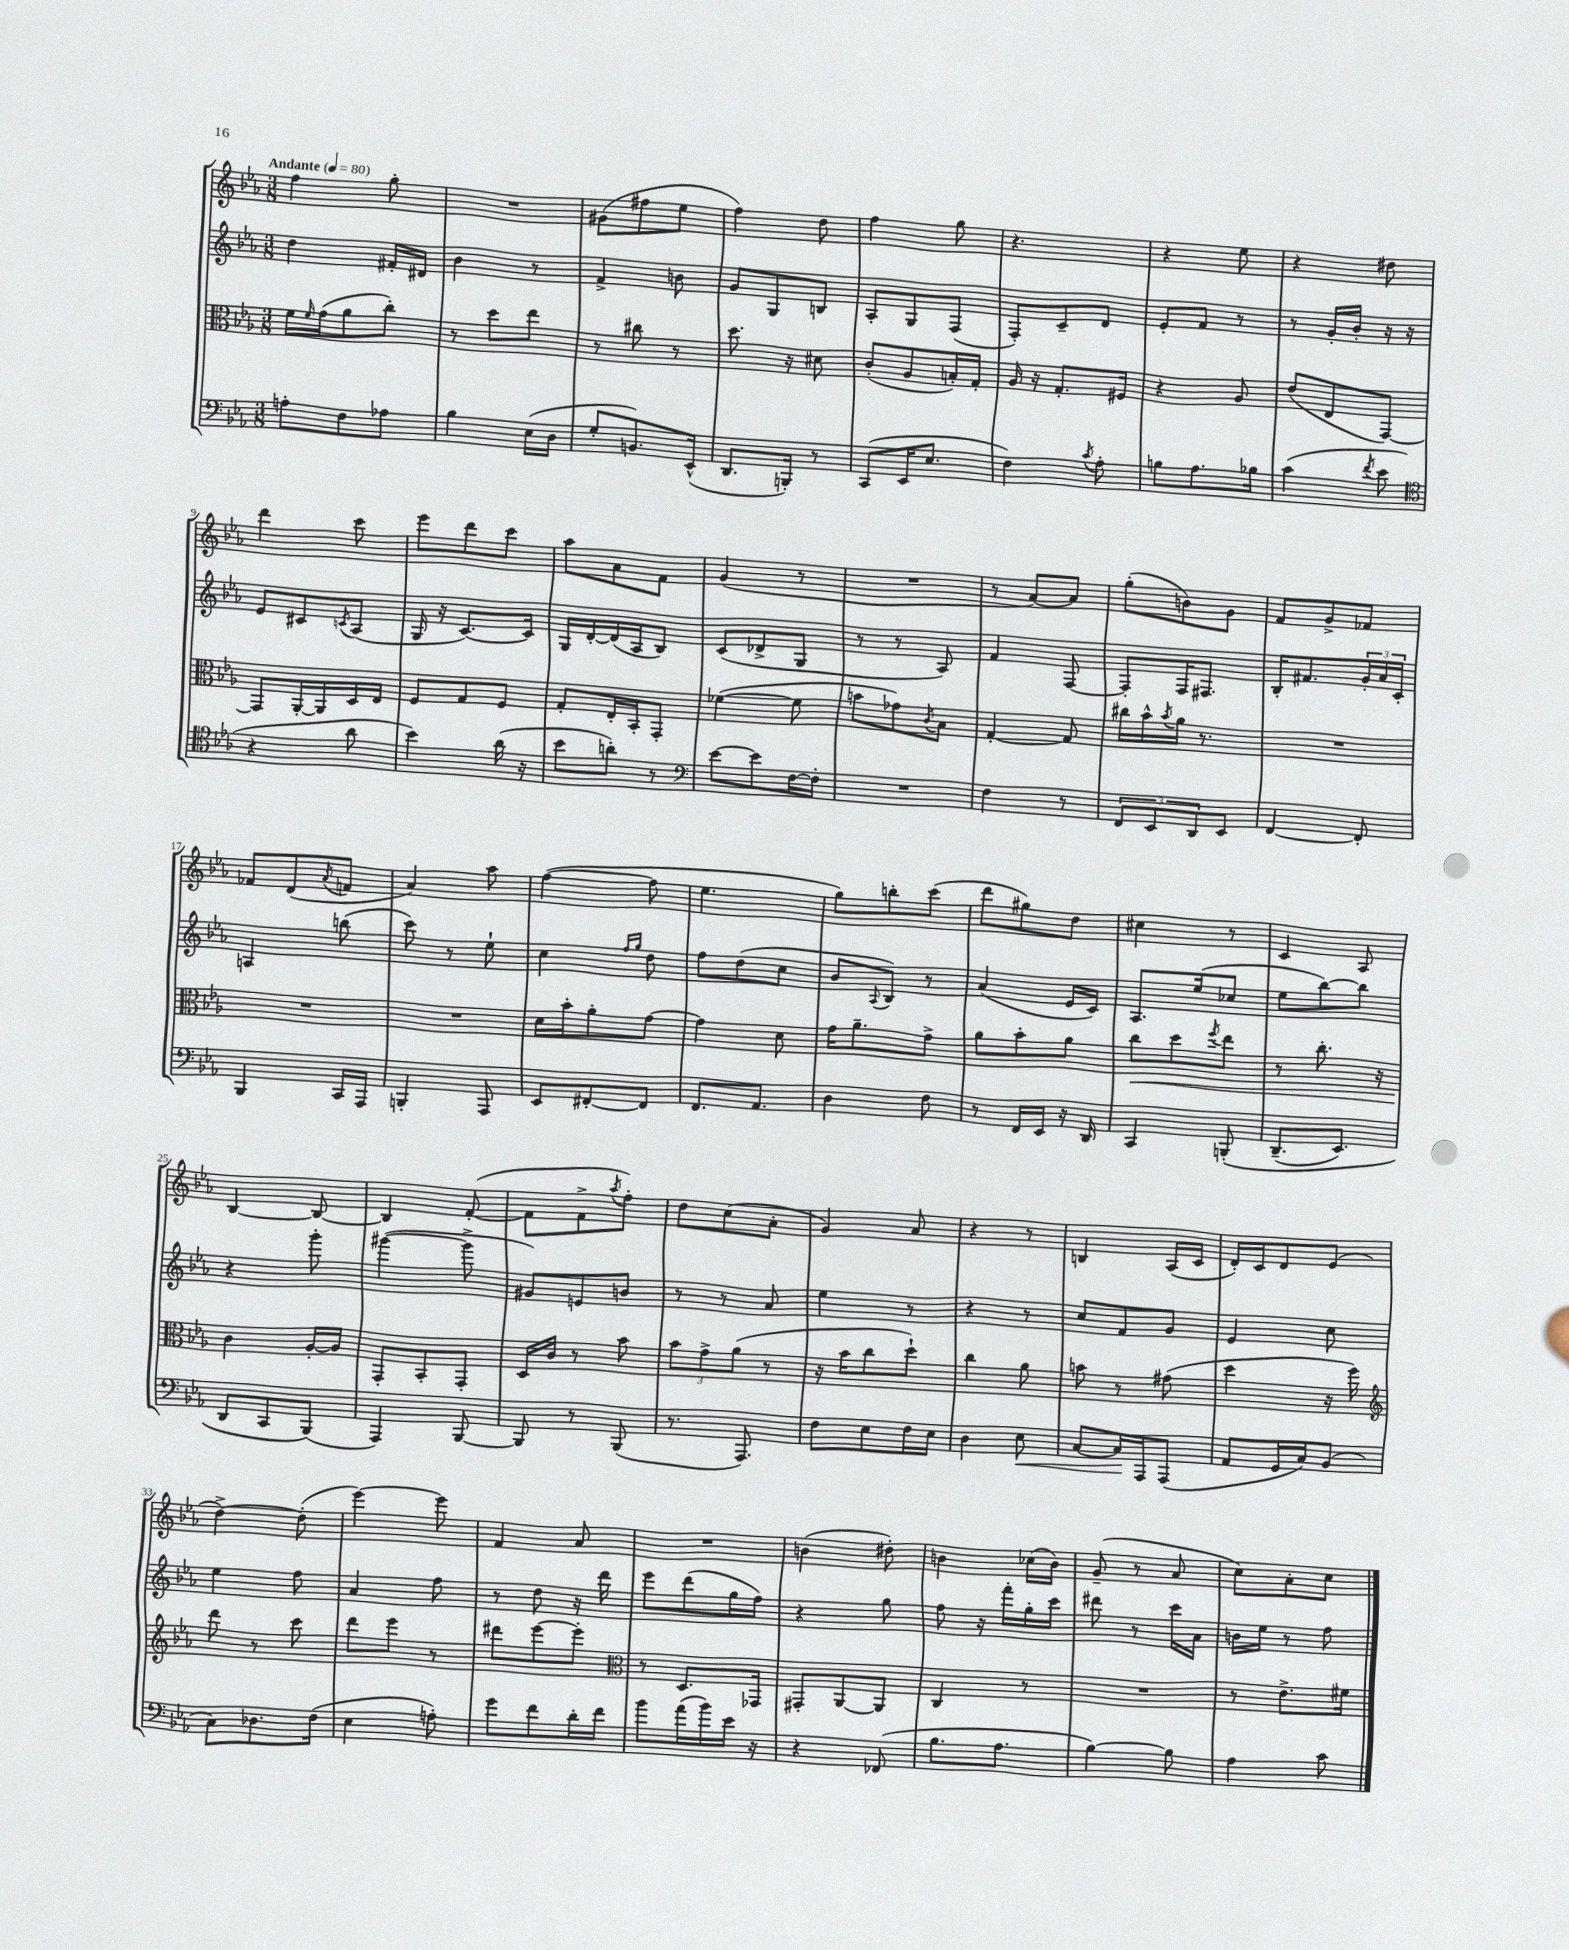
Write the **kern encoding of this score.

**kern	**dynam	**kern	**dynam	**kern	**kern
*part4	*part4	*part3	*part3	*part2	*part1
*staff4	*staff4	*staff3	*staff3	*staff2	*staff1
*clefF4	*	*clefC3	*	*clefG2	*clefG2
*k[b-e-a-]	*	*k[b-e-a-]	*	*k[b-e-a-]	*k[b-e-a-]
*M3/8	*	*M3/8	*	*M3/8	*M3/8
*MM80	*	*MM80	*	*MM80	*MM80
=1	=1	=1	=1	=1	=1
!	!	!	!	!	!LO:TX:a:B:t=Andante
8An'\L	.	16f\LL	.	4dd\	4ff\
.	.	16qqf/	.	.	.
.	.	(16g\J	.	.	.
8F\	.	8a-\	.	.	.
8A-X\J	.	8cc'\J)	.	16f#X'/LL	8gg'\
.	.	.	.	16d#X/JJ	.
=2	=2	=2	=2	=2	=2
4B-\	.	8r	.	4b-\	4.r
.	.	8dd\L	.	.	.
(16E-\LL	.	8ee-\J	.	8r	.
16D\JJ	.	.	.	.	.
=3	=3	=3	=3	=3	=3
8G'/L	.	8r	.	4f^/	(8g#X\L
8.BBn/)	.	8cc#X\	.	.	8ff#X\
.	.	8r	.	8bn\	8ee-\J
(16EE-^^/Jk	.	.	.	.	.
=4	=4	=4	=4	=4	=4
8.DD/L	.	8.dd\	.	8g/L	4ff\)
.	.	.	.	8G/	.
16BBBn'/Jk)	.	16r	.	.	.
8r	.	8d#X\	.	8Bn/J	8dd\
=5	=5	=5	=5	=5	=5
(8CC/L	.	(8c'/L	.	8A-'/L	4ff\
16EE-/K	.	8A-/	.	8G/	.
8.E-/J	.	.	.	.	.
.	.	16Bn'/L)	.	(8F/J	8gg\
.	.	16G'/JJ	.	.	.
=6	=6	=6	=6	=6	=6
4F\)	.	16A-/	.	8F'/L)	4.r
.	.	16r	.	.	.
.	.	8.G'/L	.	8c~/	.
8qc/	.	.	.	.	.
8A-'\	.	.	.	8d/J	.
.	.	16F#X/Jk	.	.	.
=7	=7	=7	=7	=7	=7
8Bn\L	.	4r	.	8e-'/L	4r
8.A-\	.	.	.	8f/J	.
.	.	8A-/	.	8r	8ee-\
16B-X\Jk	.	.	.	.	.
=8	=8	=8	=8	=8	=8
(4c\	.	(8e-/L	.	8r	4r
.	.	8E-/	.	16g'/LL	.
.	.	.	.	16b-'/JJ	.
8qf/	.	.	.	.	.
8e-\	.	[8GG/J)	.	16r	8dd#X\
.	.	.	.	16r	.
!!LO:LB:g=z
=9	=9	=9	=9	=9	=9
*clefC4	*	*	*	*	*
4r	.	8GG/L]	.	8e-/L	4ddd\
.	.	[16AA-'/L	.	8c#X/	.
.	.	16AA-/]	.	.	.
.	.	.	.	8qcn/	.
8a-\	.	16D/	.	(8A-/J	8ccc\
.	.	16E-/JJ	.	.	.
=10	=10	=10	=10	=10	=10
4b-\)	.	8F/L	.	16G/	8eee-\L
.	.	.	.	16r	.
.	.	8G/	.	[8.c/L)	8ddd\
(16a-\	.	8F/J	.	.	8ccc\J
16r	.	.	.	16c/Jk]	.
=11	=11	=11	=11	=11	=11
8b-\L	.	8G'/L	.	16G/LL	8aa-\L
.	.	.	.	[16d'/	.
8an'\J)	.	16E-'/L	.	(16d/]	8a-\
.	.	16BB-'/J	.	16A-/J	.
8r	.	8GG'/J	.	8B-/J)	8f\J
=12	=12	=12	=12	=12	=12
*clefF4	*	*	*	*	*
[8e-\L	.	([4f-X\	.	(8c/L	(4g/
8e-\]	.	.	.	8d-X^/	.
[16F\L	.	8f-\]	.	8G/J	8r
16F'\JJ]	.	.	.	.	.
=13	=13	=13	=13	=13	=13
4.r	.	8bn\L	.	8r	4.r
.	.	8g-X\)	.	8r	.
.	.	8qc/	.	.	.
.	.	8B-\J	.	8A-/)	.
=14	=14	=14	=14	=14	=14
4F\	.	[4G'/	.	4f/	8r
.	.	.	.	.	[8a-/L)
8r	.	8G/]	.	[8F/	8a-/J]
=15	=15	=15	=15	=15	=15
12FF/L	.	16cc#X\LL	.	8F'/L]	(8gg'\L
.	.	16b-^^\	.	.	.
12EE-/	.	.	.	.	.
.	.	8qb-/	.	.	.
.	.	16a-\JJ	.	16F/K	8bn\)
12DD/	.	.	.	.	.
.	.	8.r	.	8.F#X/J	.
8EE-/J	.	.	.	.	8g\J
=16	=16	=16	=16	=16	=16
[4FF/	.	4.r	.	16B-'/KL	8f/L
.	.	.	.	8.f#X/	.
.	.	.	.	.	8g^/
8FF'/]	.	.	.	24g'/L	8f-X/J
.	.	.	.	24a-/	.
.	.	.	.	24c'/JJ	.
!!LO:LB:g=z
=17	=17	=17	=17	=17	=17
4BBB-/	.	4.r	.	4An/	8f-X/L
.	.	.	.	.	(8d/
.	.	.	.	.	8qa-/
16CC/LL	.	.	.	(8bbn\	8fn/J
16AAA-/JJ	.	.	.	.	.
=18	=18	=18	=18	=18	=18
4BBBn'/	.	4.r	.	8ccc\)	4a-/)
.	.	.	.	8r	.
8AAA-/	.	.	.	8ee-`\	8aa-\
=19	=19	=19	=19	=19	=19
8EE-/L	.	16d\LL	.	4cc\	([4ff\
.	.	16b-'\J	.	.	.
[8FF#X'/	.	8a-'\	.	.	.
.	.	.	.	16qqff/LL	.
.	.	.	.	16qqgg/JJ	.
8FF#/J]	.	[8g\J	.	8dd\	8ff\]
=20	=20	=20	=20	=20	=20
8.FF/L	.	4g\]	.	8ff\L	4.ee-\
.	.	.	.	(8dd\	.
8.AA-/J	.	.	.	.	.
.	.	8d\	.	8cc\J	.
=21	=21	=21	=21	=21	=21
4D\	.	16g\KL	.	8b-/L	8gg\L)
.	.	8.a-~\	.	.	.
.	.	.	.	8qqA-/	.
.	.	.	.	8B-/J)	8bbn'\
8F\	.	8g^\J	.	8r	(8ccc\J
=22	=22	=22	=22	=22	=22
8r	.	8a-\L	.	(4a-/	8ddd\L
16FF/LL	.	8b-'\	.	.	8gg#X\)
16EE-/JJ	.	.	.	.	.
16r	.	8a-\J	.	16e-/LL	8dd\J
16DD/	.	.	.	16c/JJ)	.
=23	=23	=23	=23	=23	=23
!	!	!	!LO:HP:b	!	!
4CC/	.	8cc\L	<	8.A-/L	4cc#X\
.	.	8dd\	.	.	.
.	.	.	.	(16ee-/k	.
.	.	8qff/	.	.	.
(8BBBn'/	.	8ee-\J	.	8cc-X/J	8r
=24	=24	=24	=24	=24	=24
(8.DD~/L	.	8r	.	8ee-\L	4c/
.	.	8.cc'\	.	[8bb-\)	.
8.EE-/J)	.	.	.	.	.
.	.	.	.	8bb-\J]	8A-/
.	.	16r	.	.	.
!!LO:LB:g=z
=25	=25	=25	=25	=25	=25
8DD/L	.	4c\	.	4r	[4B-/
8CC/	.	.	.	.	.
(8BBB-/J)	.	[16A-'/LL	[	8ggg'\	8B-/_
.	.	16A-/JJ]	.	.	.
=26	=26	=26	=26	=26	=26
4AAA-/)	.	8GG'/L	.	([4ggg#X\	4B-/]
.	.	8BB-'/	.	.	.
[8BBB-/	.	8GG'/J	.	8ggg#^\]	([8f'/
=27	=27	=27	=27	=27	=27
8BBB-/]	.	16D/LL	.	8g#X/L)	8f\L]
.	.	16c/JJ	.	.	.
8r	.	8r	.	8en/	8f^\
.	.	.	.	.	8qaa-/
(8BBB-/	.	8b-\	.	8bn/J	8ff'\J)
=28	=28	=28	=28	=28	=28
8.r	.	12b-\L	.	8r	8dd\L
.	.	12g^\	.	.	.
.	.	.	.	8r	(8cc\
.	.	(12a-\J	.	.	.
8.AAA-/)	.	.	.	.	.
.	.	8r	.	8a-/	8a-'\J
=29	=29	=29	=29	=29	=29
8F\L	.	16r	.	4ee-\	4g/)
.	.	16b-\KL	.	.	.
8E-\	.	8cc\	.	.	.
16F\L	.	8dd`\J)	.	8r	8a-/
16E-\JJ	.	.	.	.	.
=30	=30	=30	=30	=30	=30
4D\	.	4cc\	.	4r	4r
!	!LO:HP:b	!	!	!	!
8E-\	<	8a-\	.	8r	8r
=31	=31	=31	=31	=31	=31
[8C/L	.	8bn\	.	8cc/L	4Bn/
16C/L]	.	8r	.	8f/	.
16AAA-/J	[	.	.	.	.
(8AAA-/J	.	(8g#X\	.	8g/J	(16A-/LL
.	.	.	.	.	16c/JJ
=32	=32	=32	=32	=32	=32
8AA-/L	.	4dd\	.	4e-/	16d'/LL)
.	.	.	.	.	16c/J
16GG/L	.	.	.	.	8d/
16C/J)	.	.	.	.	.
(8BB-/J	.	16r	.	8cc\	(8e-/J
.	.	16ff\)	.	.	.
!!LO:LB:g=z
=33	=33	=33	=33	=33	=33
*	*	*clefG2	*	*	*
8C\L)	.	8ddd\	.	4ee-\	[4dd^\)
8.D-X\	.	8r	.	.	.
.	.	8ccc\	.	8ff\	(8dd'\]
(16F\Jk	.	.	.	.	.
=34	=34	=34	=34	=34	=34
4E-\	.	8ddd\L	.	4a-/	[4eee-\)
.	.	8eee-\J	.	.	.
8An'\)	.	8r	.	8ff\	8eee-\]
=35	=35	=35	=35	=35	=35
8g\L	.	8ddd#X\L	.	8r	4f/
8f\	.	[8eee-\	.	8dd\	.
16d'\L	.	8eee-'\J]	.	16r	8a-/
16f\JJ	.	.	.	16ddd\	.
=36	=36	=36	=36	=36	=36
*	*	*clefC3	*	*	*
8b-\L	.	8r	.	8eee-\L	4.r
(16a-\L	.	8.D/L	.	(8ddd\	.
16b-\)	.	.	.	.	.
16e-\JJ	.	.	.	16gg\L	.
16r	.	16GG-X/Jk	.	16ff\JJ)	.
=37	=37	=37	=37	=37	=37
4r	.	8GG#X'/L	.	4r	(4bn\
.	.	[8AA-/	.	.	.
(8FF-X/	.	8AA-/J]	.	8gg\	8dd#X'\)
=38	=38	=38	=38	=38	=38
8.B-\L	.	4C/	.	8ff\	4bn\
.	.	.	.	16r	.
8.A-\J	.	.	.	16fff'\LL	.
.	.	8r	.	16gg'\	(16cc-X\LL
.	.	.	.	16ccc\JJ	16b\JJ)
=39	=39	=39	=39	=39	=39
[4B-\)	.	4.r	.	8ddd#X\	(8g~/
.	.	.	.	8r	8r
8B-\]	.	.	.	16ccc\LL	8a-/
.	.	.	.	16a-\JJ	.
=40	=40	=40	=40	=40	=40
4A-\	.	8r	.	16bn\LL	8cc\L)
.	.	.	.	16ee-\JJ	.
.	.	8.e-^\L	.	8r	8a-'\
8c\	.	.	.	8ff\	8cc\J
.	.	16f#X\Jk	.	.	.
==	==	==	==	==	==
*-	*-	*-	*-	*-	*-
